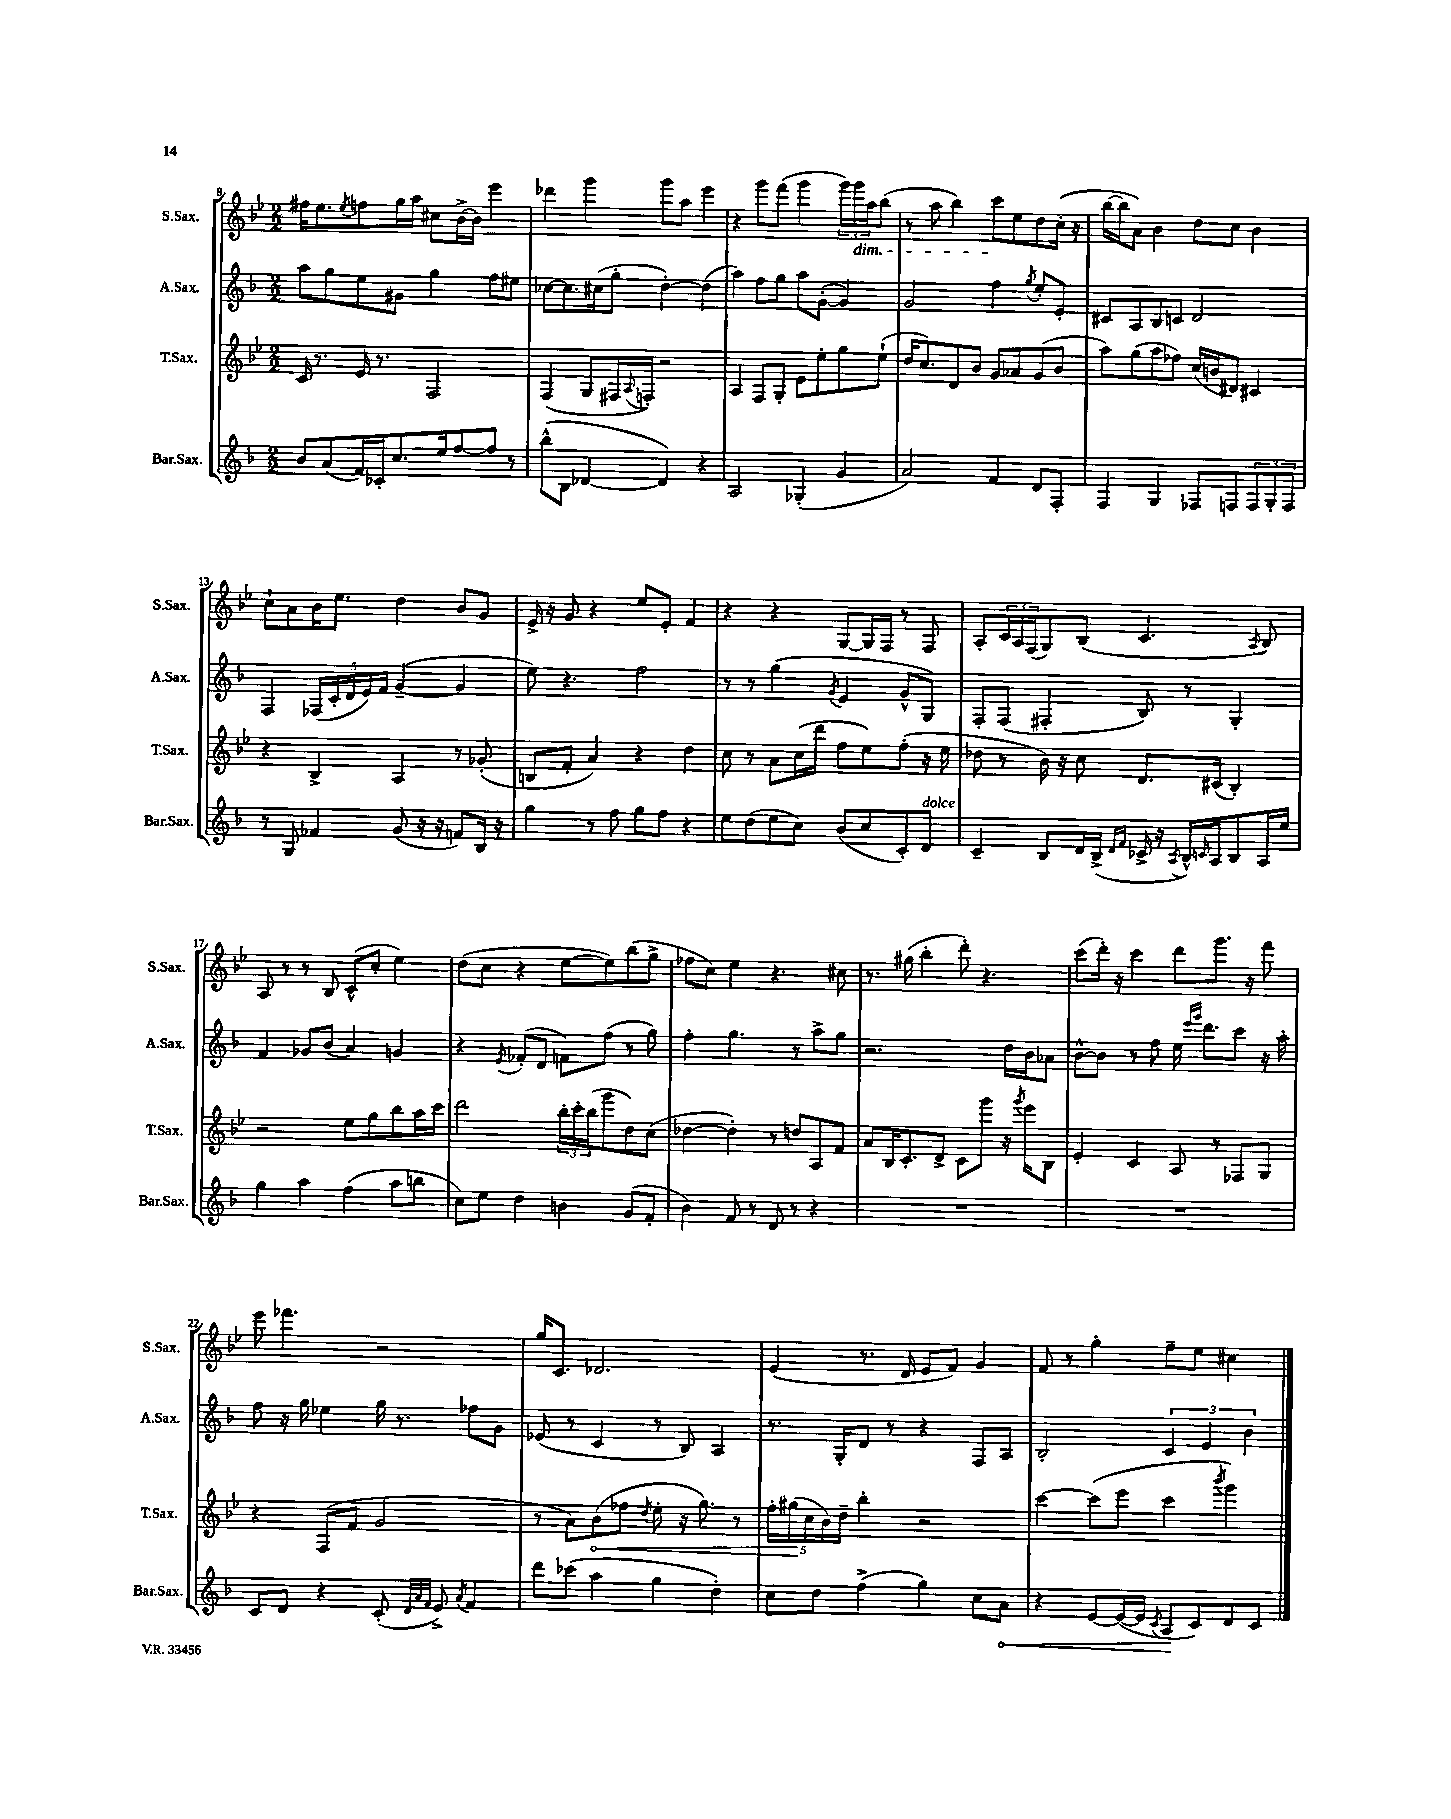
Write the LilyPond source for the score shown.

<<
\new StaffGroup <<
\new Staff = "s0" \with { instrumentName = "S.Sax." shortInstrumentName = "S.Sax." } {
    \clef treble \key bes \major \numericTimeSignature \time 2/2
    fis''16 ees''8. \acciaccatura { ees''8 } f''8 g''16 a''16 cis''8 bes'16~-> bes'16 ees'''4 |
    des'''4 g'''4 g'''8 a''8 ees'''4 |
    r4 g'''8 f'''8( g'''4 \tuplet 3/2 { g'''16) g'''16\dim a''16 } bes''8( |
    r8 a''8 bes''4) c'''8\! ees''8 d''8 c''16-.( r16 |
    bes''16~ bes''16 a'8) bes'4 d''8 c''8 bes'4 |
    c''8-! a'8 bes'16 ees''8. d''4 bes'8 g'8 |
    ees'16-> r16 g'8 r4 ees''8 ees'8-. f'4 |
    r4 r4 g8~ g16 f16 r8 f8 |
    a8-. \tuplet 3/2 { c'16 a16 f16( } g8) bes8( c'4. \acciaccatura { a8 } bes8) |
    a8 r8 r8 bes8 c'8-^( c''8-. ees''4) |
    d''8( c''8 r4 ees''8~ ees''8) bes''8( g''8-> |
    fes''8 c''8) ees''4 r4. cis''8 |
    r8. gis''16( bes''4-. d'''8-.) r4. |
    c'''8( d'''16-.) r16 c'''4 d'''8 g'''8. r16 f'''8 |
    ees'''8 fes'''4. r2 |
    g''16 c'8. des'2. |
    ees'4( r8. d'16 ees'8 f'8) g'4 |
    f'8 r8 g''4-. f''8-- ees''8 cis''4 \bar "|." |
}
\new Staff = "s1" \with { instrumentName = "A.Sax." shortInstrumentName = "A.Sax." } {
    \clef treble \key f \major \numericTimeSignature \time 2/2
    a''8 g''8 e''8 gis'8 g''4 f''8 eis''8 |
    ces''8~ ces''8. cis''16( g''8-. d''4~-.) d''4( |
    a''4) f''8 g''8 a''8 g'8~-.( g'4) |
    g'2 f''4 \acciaccatura { g''8 } e''8-. e'8-. |
    cis'8 a8 bes8 c'8 d'2 |
    f4 \tuplet 5/4 { fes16( c'16-. d'16 e'16) f'16 } g'4~--( g'4 |
    e''8) r4. f''2 |
    r8 r8 g''4( \acciaccatura { g'8 } e'4 g'8-^ g8) |
    f8-. f8( fis4-. bes8) r8 g4-. |
    f'4 ges'8 bes'8( a'4) g'4 |
    r4 \acciaccatura { e'8 } fes'8-.( d'8 f'8) f''8( r8 g''8) |
    f''4-. g''4. r8 a''8-> g''8 |
    r2. d''16 bes'16 aes'8 |
    bes'8~-^ bes'8 r8 f''8 e''16 \grace { e'''16 g'''16 } d'''8. c'''8 r16 a''16-. |
    f''8 r16 g''16 ees''4 g''16 r8. fes''8 g'8 |
    ees'8( r8 c'4 r8 bes8) a4 |
    r8. g16-. d'8 r8 r4 f8 a8 |
    bes2-. \tuplet 3/2 { c'4 e'4 bes'4 } \bar "|." |
}
\new Staff = "s2" \with { instrumentName = "T.Sax." shortInstrumentName = "T.Sax." } {
    \clef treble \key bes \major \numericTimeSignature \time 2/2
    c'16 r8. ees'16 r8. f2 |
    f4( g8 fis16 \appoggiatura { a8 } f16-.) r2 |
    a4 f8 g8-. ees'8 ees''8-. g''8 ees''8-!( |
    d''16 c''8.) d'8 bes'8 g'8 aes'8 g'8( bes'8 |
    a''8) g''8( a''8 fes''8) c''16( b'16 dis'8) cis'4 |
    r4 bes4-> a4 r8 ges'8-.( |
    b8 f'8-. a'4) r4 d''4 |
    c''8 r8 a'8 c''16( d'''16 f''8 ees''8) f''8-.( r16 ees''16 |
    des''8 r8 bes'16) r16 c''8 d'8. cis'16( bes4-.) |
    r2 ees''8 g''8 bes''8 a''16 c'''16 |
    d'''2 \tuplet 3/2 { bes''16-. c'''16-. bes''16( } g'''8 d''8) c''8( |
    des''4~ des''4-.) r8 d''8 a8 f'8 |
    a'8 bes16 c'8.-. d'8-> c'8 g'''8 r16 \acciaccatura { g'''8 } ees'''16 bes8 |
    ees'4-. c'4 a8 r8 fes8 g8 |
    r4 f8( f'8 g'2 |
    r8 a'8) \once \override Hairpin.circled-tip = ##t bes'8\<( fes''8 \acciaccatura { d''8 } ees''8-. r16 g''8.) r8 |
    \tuplet 5/4 { f''16-. gis''16\!( c''16 bes'16) d''16-- } bes''4-. r2 |
    c'''4~ c'''8( ees'''8 c'''4 \acciaccatura { bes'''8 } g'''4) \bar "|." |
}
\new Staff = "s3" \with { instrumentName = "Bar.Sax." shortInstrumentName = "Bar.Sax." } {
    \clef treble \key f \major \numericTimeSignature \time 2/2
    bes'8 a'8( f'16) ces'16-. c''8. e''16 f''8~ f''8 r8 |
    bes''8-^( bes8 des'4~ des'4) r4 |
    a2 ges4-.( g'4 |
    a'2) f'4 d'8 f8-. |
    f4 g4 fes8 f8 \tuplet 3/2 { f8 g8-. f8 } |
    r8 g8 fes'4 g'8( r16 r16 f'8) bes16 r16 |
    g''4 r8 f''8 g''8 f''8 r4 |
    e''8 d''8( e''8 c''8) bes'8( c''8 c'8-.) d'8^\markup { \italic "dolce" } |
    c'4-- bes8 d'16 bes16->( \grace { d'16 f'16 } ces'16-> r16 \acciaccatura { a8 } bes16-^) \grace { c'16 } a16 bes8 a16 e''16 |
    g''4 a''4 f''4( a''8 b''8 |
    c''8) e''8 d''4 b'4 g'8( f'8-. |
    bes'4) f'8 r8 d'8 r8 r4 |
    R1 |
    R1 |
    c'8 d'8 r4 c'8-.( \grace { d'32 a'32 f'32 } e'8->) \acciaccatura { a'8 } f'4 |
    d'''8 ces'''8( a''4 g''4 d''4-.) |
    c''8 d''8 f''4->( g''4) c''8 \once \override Hairpin.circled-tip = ##t a'8\< |
    r4 e'8~ e'16~( e'16 \acciaccatura { c'8 } a8\! c'8) d'8 c'8 \bar "|." |
}
>>
>>
\layout { \context { \Score currentBarNumber = #8 } }
